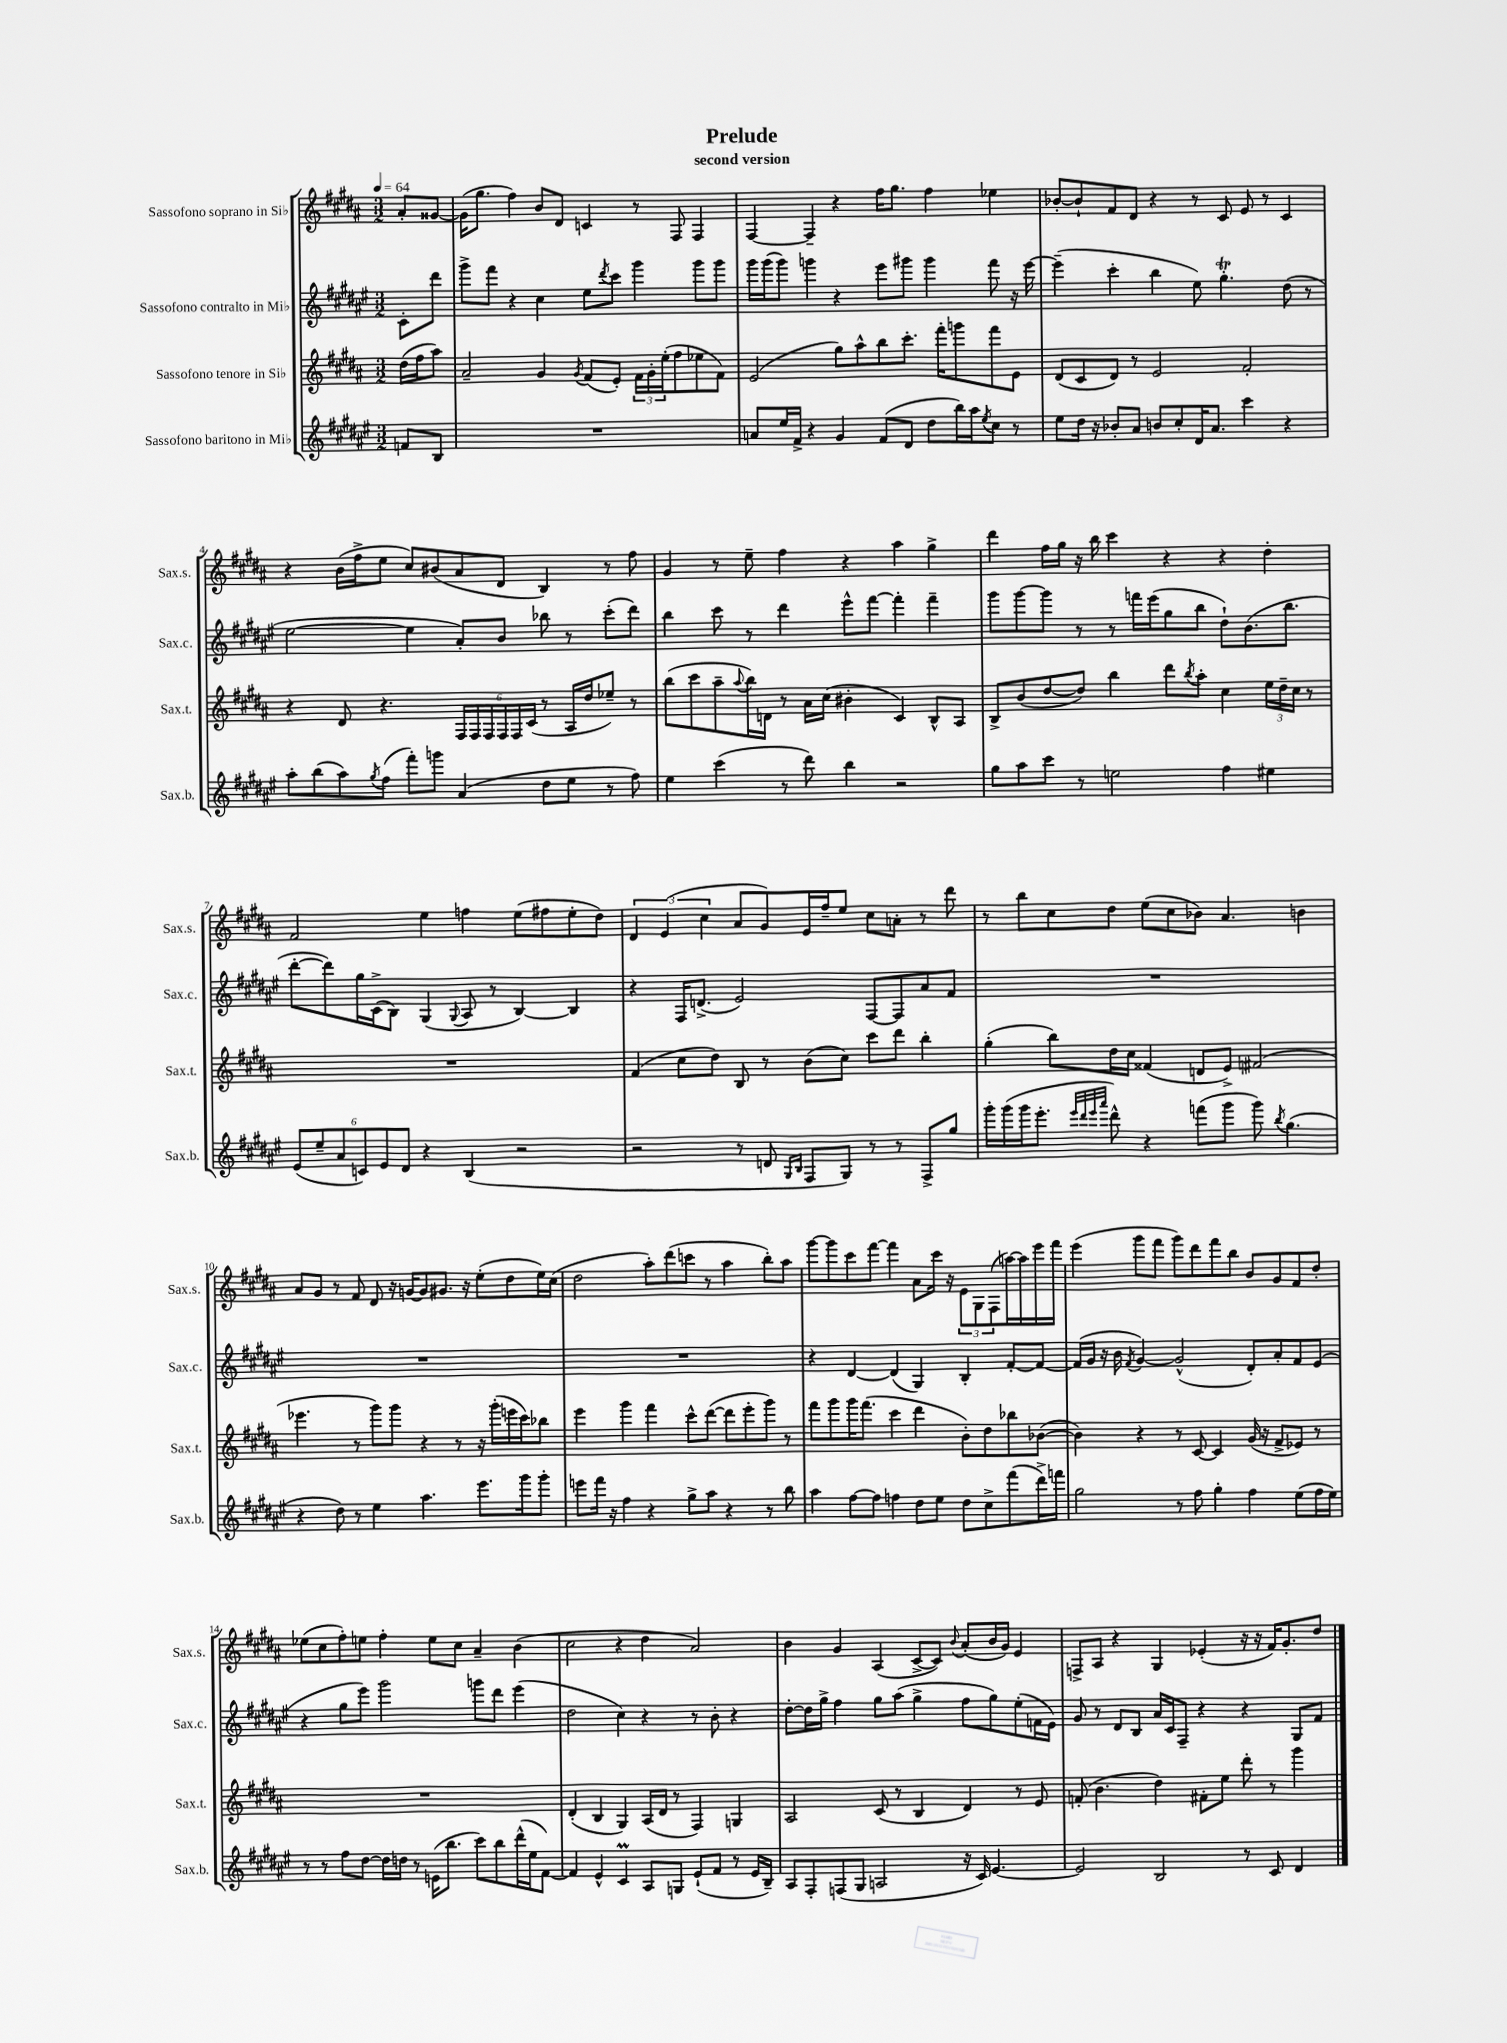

**kern	**kern	**kern	**kern
*staff4	*staff3	*staff2	*staff1
*clefG2	*clefG2	*clefG2	*clefG2
*k[f#c#g#d#a#e#]	*k[f#c#g#d#a#]	*k[f#c#g#d#a#e#]	*k[f#c#g#d#a#]
*M3/2	*M3/2	*M3/2	*M3/2
*MM64	*MM64	*MM64	*MM64
8f	(16dd#	8c#'	8a#'
.	16ff#	.	.
8B	8aa#)	8ddd#	[8g##
=	=	=	=
1.r	2a#~	8ggg#^	(16g##]
.	.	.	8.gg#
.	.	8fff#	.
.	.	4r	4ff#)
.	4g#	4cc#	8b
.	.	.	8d#
.	8qg#	.	.
.	(8f#	8ee#	4c
.	.	8qddd#	.
.	8e')	8ccc#	.
.	24f#	4ggg#	8r
.	24g#'	.	.
.	(24ee'	.	.
.	8ff#	.	8F#
.	8ee-	8ggg#	4F#
.	8f#)	8ggg#	.
=	=	=	=
8a	(2e	16ggg#	[4F#
.	.	(16ggg#	.
16ee#	.	8ggg#)	.
16f#^	.	.	.
4r	.	4ggg	4F#~]
4g#	8gg#)	4r	4r
.	8aa#^^	.	.
(8f#	8bb	8eee#	16ff#
.	.	.	8.gg#
8d#	8.ccc#'	8ggg#	.
8dd#	.	4ggg#	4ff#
.	16fff#'	.	.
16bb)	8ggg	.	.
16aa#	.	.	.
8qee#	.	.	.
8cc#	8fff#	8fff#	4ee-
8r	8e	16r	.
.	.	[16eee#	.
=	=	=	=
8ee#	(8d#	(4eee#~]	[8b-'
16dd#	8c#	.	8b-`]
16r	.	.	.
8b-'	8d#)	4ccc#'	8f#
8a#	8r	.	8d#
8b	2e	4bb	4r
8cc#'	.	.	.
16d#	.	8ee#)	8r
8.a#	.	.	.
.	.	4.gg#'	8c#
4ccc#	2f#'	.	8e
.	.	.	8r
4r	.	(8dd#	4c#
.	.	8r	.
=	=	=	=
8aa#'	4r	[2ee#	4r
(8bb	.	.	.
8aa#)	8d#	.	(16b
.	.	.	16ff#^
8qgg#	.	.	.
(8ff#	4.r	.	8ee
8fff#')	.	4ee#]	8cc#)
8ggg	.	.	(8b#
(4a#	24F#	8a#')	8a#
.	24F#	.	.
.	24F#	.	.
.	24F#	8b	8d#
.	24F#	.	.
.	(24c#	.	.
8dd#	8r	8bb-	4B)
8ee#	16A#	8r	.
.	16dd#	.	.
8r	8ee-~)	(8ccc#'	8r
8ff#)	8r	8ddd#)	8ff#
=	=	=	=
4ee#	(8bb	4bb	4g#
.	8ccc#	.	.
(4ccc#	8aa#~	8ccc#	8r
.	8qqaa#	.	.
.	16bb)	8r	8ee~
.	16d	.	.
8r	8r	4ddd#	4ff#
8ddd#)	16a#	.	.
.	(16cc#	.	.
4bb	4b#'	8eee#^^	4r
.	.	[8fff#	.
2r	4c#)	4fff#']	4aa#
.	8B^^	4fff#~	4gg#^
.	8A#	.	.
=	=	=	=
8gg#	8B^	8ggg#	4ddd#
8aa#	(8b	[8ggg#	.
8ccc#	[8dd#	8ggg#]	16ff#
.	.	.	16gg#
8r	8dd#])	8r	16r
.	.	.	16bb
2ee	4bb	8r	4ccc#
.	.	16fff	.
.	.	(16eee#	.
.	8ddd#	8gg#	4r
.	8qbb	.	.
.	8aa#'	8bb	.
4ff#	4cc#	8dd#`)	4r
.	.	(8.b	.
4ee#	24ee	.	4dd#'
.	24dd#~	.	.
.	.	8.bb	.
.	24cc#	.	.
.	8r	.	.
=	=	=	=
(12e#	1.r	[8ddd#'	2f#
12ee#~	.	.	.
.	.	8ddd#])	.
12a#	.	.	.
12c)	.	16gg#	.
.	.	(16c#^	.
12e#	.	.	.
.	.	8B)	.
12d#	.	.	.
4r	.	(4G#	4ee
.	.	8qqG#	.
(4B	.	8A#	4ff
.	.	8r	.
2r	.	[4B)	(8ee
.	.	.	8ff#
.	.	4B]	8ee'
.	.	.	8dd#)
=	=	=	=
2r	(4f#	4r	6d#
.	.	.	(6e
.	8cc#	16F#	.
.	.	(8.d^	.
.	.	.	6cc#
.	8dd#)	.	.
8r	8B	2e#)	8a#
8d	8r	.	8g#)
16qqG#	.	.	.
16qqB	.	.	.
8F#	(8b	.	16e
.	.	.	16ff#~
8G#)	8cc#)	.	8ee
8r	8ccc#	[8F#	8cc#
8r	8ddd#	8F#]	8a'
8F#^	4bb'	8a#	8r
8gg#	.	8f#	8ddd#
=	=	=	=
16ggg#'	(4gg#'	1.r	8r
(16ggg#	.	.	.
16ggg#	.	.	8bb
8.eee#'	.	.	.
.	8bb)	.	8cc#
32qqeee#	.	.	.
32qqddd#	.	.	.
32qqeee#	.	.	.
32qqaaa#	.	.	.
8ddd#^^)	16dd#	.	8dd#
.	16cc#	.	.
4r	(4f##	.	(8ee
.	.	.	8cc#
(8fff	8d	.	8b-)
8ggg#	8e^)	.	4.a#
8ggg#)	(2f#	.	.
8qbb	.	.	.
(4.gg#	.	.	.
.	.	.	4b
=	=	=	=
4r	4.eee-	1.r	8a#
.	.	.	8g#
8dd#)	.	.	8r
8r	8r	.	8f#
4ee#	8ggg#)	.	8d#
.	8ggg#	.	16r
.	.	.	[16g
4.aa#	4r	.	8g]
.	.	.	8.g#
.	8r	.	.
.	.	.	16r
8.eee#	16r	.	(8ee'
.	(16ggg#'	.	.
.	16eee	.	8dd#
16ggg#	16ccc#)	.	.
8ggg#'	8bb-	.	16ee)
.	.	.	(16cc#
=	=	=	=
8eee	4eee	1.r	2dd#
16fff#	.	.	.
16r	.	.	.
4ff#	4ggg#	.	.
4r	4fff#	.	8aa#')
.	.	.	(8ddd#
8gg#^	8ccc#^^	.	8ccc
8aa#	([8ddd#	.	8r
4r	8ddd#]	.	4aa#
.	8eee'	.	.
8r	8ggg#)	.	8bb')
8bb	8r	.	8aa#
=	=	=	=
4aa#	8fff#	4r	[8ggg#
.	8ggg#	.	8ggg#]
[8ff#	16ggg#	[4d#	8ccc#
.	(8.fff#	.	.
8ff#]	.	.	[8fff#
4ff	4ccc#	(4d#]	4fff#]
8dd#	4ddd#	4G#)	8a#
8ee#	.	.	16ccc#
.	.	.	16r
8dd#	8b')	4B'	12e
.	.	.	12G#
8cc#^	8dd#	.	.
.	.	.	(12F#
(8fff#	8bb-	[8f#'	[16aa)
.	.	.	16aa]
16ddd#^)	([8b-	8f#_	16eee
16fff	.	.	16fff#
=	=	=	=
2gg#	4b-])	(16f#]	(4eee
.	.	16g#	.
.	.	16r	.
.	.	16b	.
.	.	8qf#	.
.	4r	[4g#)	8ggg#
.	.	.	8fff#
8r	8r	(2g#^^]	8ggg#)
8ff#	[8c#	.	8ddd#
4gg#'	4c#]	.	8fff#
.	.	.	8bb
4ff#	(16g#	8d#')	8b
.	16r	.	.
.	8f#^	8a#'	8g#
(8ee#	8e-)	8f#	8f#
16ff#	8r	(8e#	8dd#'
16ee#)	.	.	.
=	=	=	=
8r	1.r	4r	(8ee-
8r	.	.	8cc#
8ff#	.	8gg#	8ff#')
[8dd#	.	8eee#)	8ee
16dd#]	.	2ggg#	4ff#'
16dd	.	.	.
8r	.	.	.
(16e	.	.	8ee
8.bb	.	.	.
.	.	.	8cc#
8ccc#)	.	8ggg	4a#~
8bb	.	8ddd#	.
(16ddd#^^	.	(4eee#	(4b
16ee#	.	.	.
[8f#)	.	.	.
=	=	=	=
4f#]	(4d#'	2dd#	2cc#
4e#^^	4B	.	.
4c#	4G#)	4cc#)	4r
8A#	(16A#	4r	4dd#
.	16d#	.	.
8G	8r	.	.
(8e#`	4F#)	8r	2a#)
8f#	.	8b'	.
8r	4G	4r	.
16e#	.	.	.
16B~)	.	.	.
=	=	=	=
8A#	2A#	[8dd#'	4b
8F#'	.	16dd#]	.
.	.	16gg#^	.
(8F	.	4ff#	4g#
8G#	.	.	.
2A	(8c#	8gg#	(4A#
.	8r	(8aa#	.
.	4B	4gg#^	[8c#^
.	.	.	8c#])
.	.	.	8qqb
16r	4d#)	8ff#	(8a#'
16c#)	.	.	.
[4.e#	.	8gg#)	16b
.	.	.	16g#)
.	8r	(8ee#'	4e
.	8e	16f	.
.	.	16e#)	.
=	=	=	=
2e#]	(8f'	8g#	8F^
.	4.b	8r	8A#
.	.	8d#	4r
.	.	8B	.
2B	4dd#)	16a#	4G#
.	.	16c#	.
.	.	8F#~	.
.	8f#'	4r	(4e-'
.	8ee	.	.
8r	8ddd#'	4r	16r
.	.	.	16r
8c#	8r	.	16f#)
.	.	.	8.g#'
4d#	4ggg#	8G#	.
.	.	8f#	8dd#
==	==	==	==
*-	*-	*-	*-
